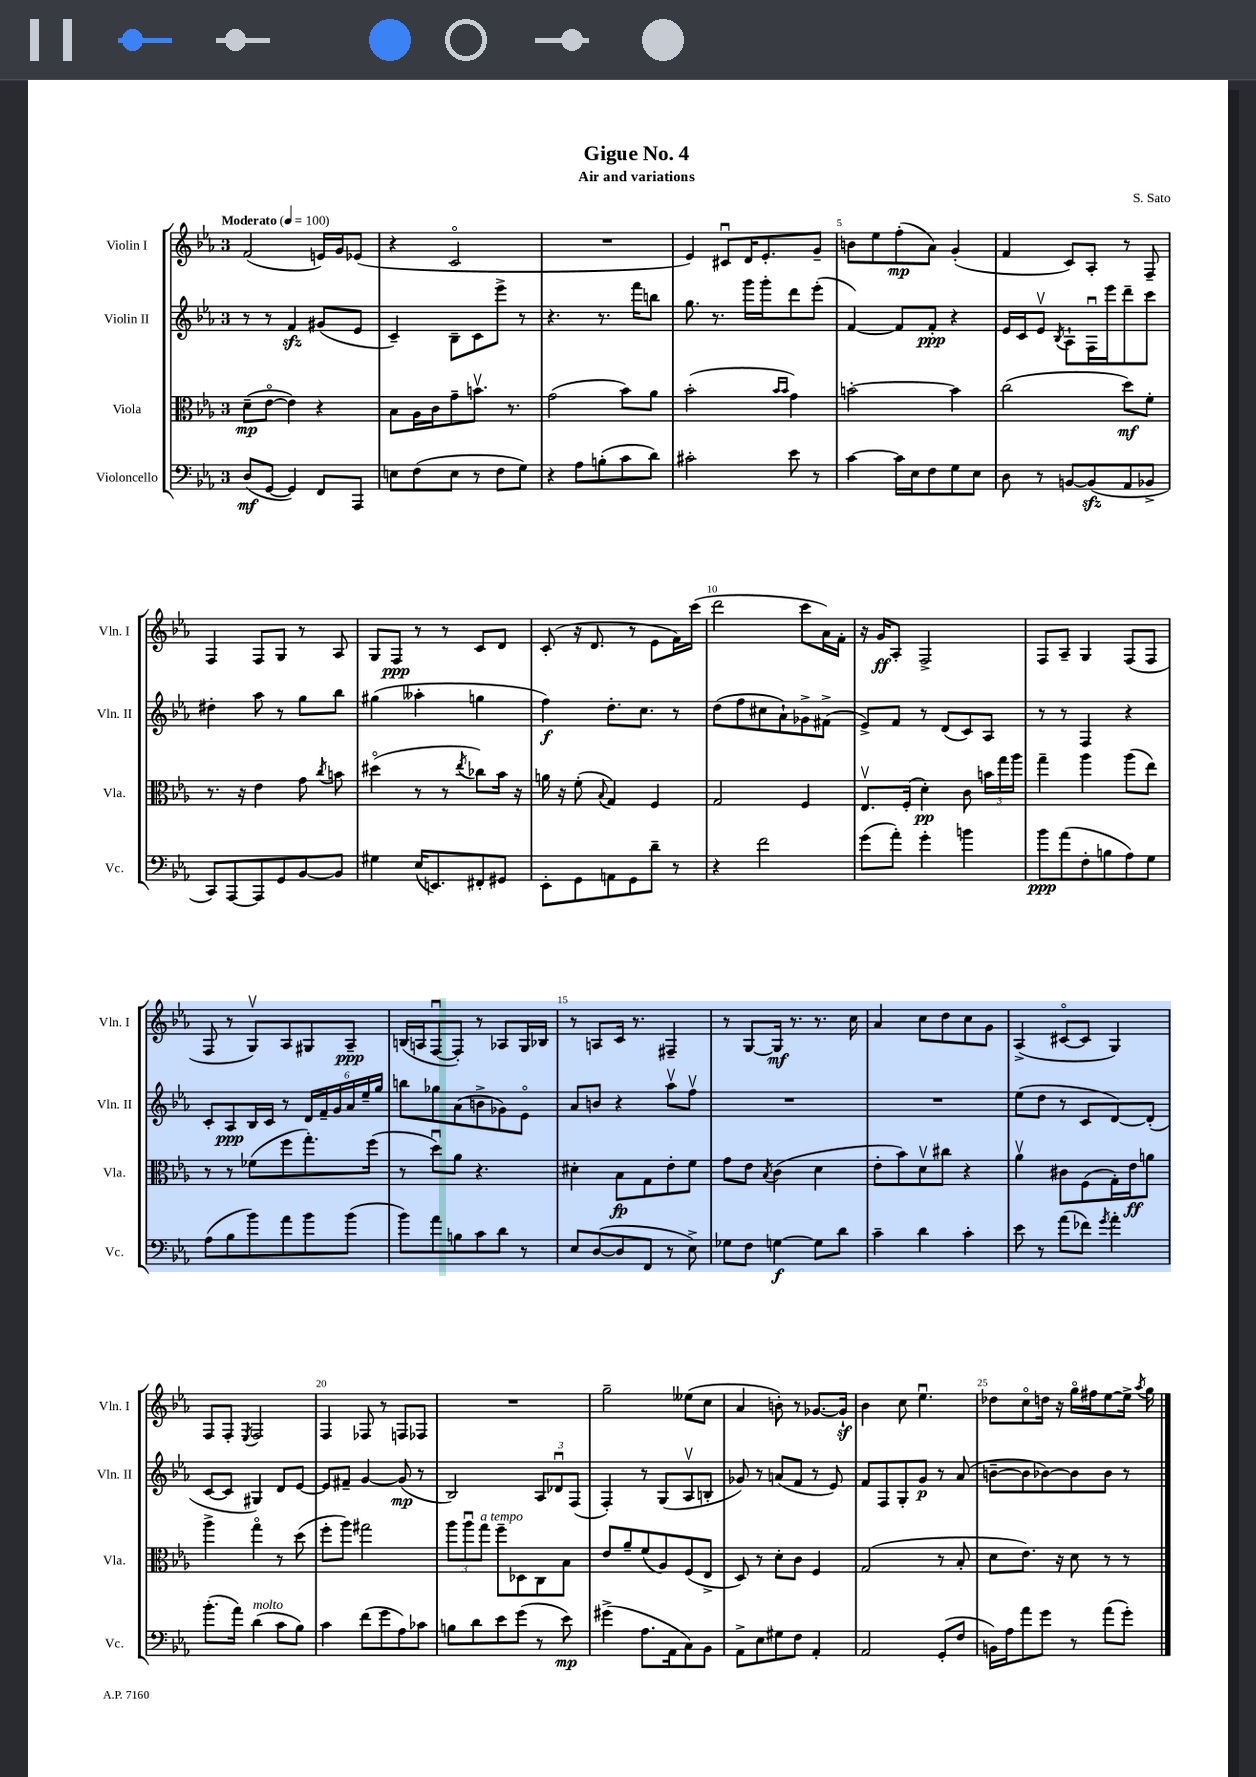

**kern	**dynam	**kern	**dynam	**kern	**dynam	**kern	**dynam
*part4	*part4	*part3	*part3	*part2	*part2	*part1	*part1
*staff4	*staff4	*staff3	*staff3	*staff2	*staff2	*staff1	*staff1
*I"Violoncello	*	*I"Viola	*	*I"Violin II	*	*I"Violin I	*
*I'Vc.	*	*I'Vla.	*	*I'Vln. II	*	*I'Vln. I	*
*clefF4	*	*clefC3	*	*clefG2	*	*clefG2	*
*k[b-e-a-]	*	*k[b-e-a-]	*	*k[b-e-a-]	*	*k[b-e-a-]	*
*M3/4	*	*M3/4	*	*M3/4	*	*M3/4	*
*MM100	*	*MM100	*	*MM100	*	*MM100	*
=1	=1	=1	=1	=1	=1	=1	=1
!	!	!	!	!	!	!LO:TX:a:B:t=Moderato	!
(8D/L	mf	(8d~\L	mp	8r	.	(2f/	.
[8GG/J	.	[8e-\J	.	8r	.	.	.
4GG/])	.	4e-\])	.	4fzz/	.	.	.
8FF/L	.	4r	.	(8g#X/L	.	16en/LL)	.
.	.	.	.	.	.	16g/J	.
8AAA-/J	.	.	.	8e-/J	.	(8e-X/J	.
=2	=2	=2	=2	=2	=2	=2	=2
8En\L	.	8B-\L	.	4c~/)	.	4r	.
(8F\	.	16A-\L	.	.	.	.	.
.	.	16c\J	.	.	.	.	.
8E\J	.	8g~\	.	8B-~\L	.	2c/	.
8r	.	8.bnv\J	.	8c\	.	.	.
8F\L	.	.	.	8eee-^\J	.	.	.
.	.	8.r	.	.	.	.	.
8G\J)	.	.	.	8r	.	.	.
=3	=3	=3	=3	=3	=3	=3	=3
4r	.	(2g\	.	4.r	.	2.r	.
8A-\L	.	.	.	.	.	.	.
(8Bn'\	.	.	.	8.r	.	.	.
8c\	.	8b-\L)	.	.	.	.	.
.	.	.	.	16fff\KL	.	.	.
8d\J)	.	8a-\J	.	8bbn\J	.	.	.
=4	=4	=4	=4	=4	=4	=4	=4
2c#X'\	.	(2b-'\	.	8.gg\	.	4e-/)	.
.	.	.	.	8.r	.	.	.
.	.	.	.	.	.	8c#Xu/L	.
.	.	.	.	16ggg\LL	.	16d/K	.
.	.	.	.	16ggg'\J	.	8.e-'/	.
.	.	16qqb-/LL	.	.	.	.	.
.	.	16qqb-/JJ	.	.	.	.	.
8e-\	.	4g\)	.	8ddd\	.	.	.
8r	.	.	.	(8eee-'\J	.	8g~/J	.
=5	=5	=5	=5	=5	=5	=5	=5
[4c\	.	[2bn'\	.	[4f/)	.	8bn\L	.
.	.	.	.	.	.	8ee-\	.
16c\LL]	.	.	.	8f/L]	.	(8ff'\	mp
16E-\J	.	.	.	.	.	.	.
8F\	.	.	.	8f'/J	ppp	8a-\J)	.
8G\	.	4b\]	.	4r	.	(4g'/	.
8E-\J	.	.	.	.	.	.	.
=6	=6	=6	=6	=6	=6	=6	=6
8D\	.	(2cc\	.	16e-/LL	.	4f/	.
.	.	.	.	16c/J	.	.	.
8r	.	.	.	8e-v/J	.	.	.
.	.	.	.	8qB-/	.	.	.
[8BBn/L	.	.	.	8A-`\L	.	8c/L)	.
(8BBzz/]	.	.	.	16Fu\L	.	8A-'/J	.
.	.	.	.	16eee-\J	.	.	.
8AA-/	.	8dd\L)	mf	8ddd~\	.	8r	.
8BB-X^/J	.	8f'\J	.	8ccc\J	.	8F~/	.
!!LO:LB:g=z
=7	=7	=7	=7	=7	=7	=7	=7
8CC/L)	.	8.r	.	4dd#X'\	.	4F/	.
[8AAA-/	.	.	.	.	.	.	.
.	.	16r	.	.	.	.	.
8AAA-/]	.	4e-\	.	8aa-\	.	8F/L	.
8GG/	.	.	.	8r	.	8G/J	.
[8BB-/	.	8g\	.	8gg\L	.	8r	.
.	.	8qcc/	.	.	.	.	.
8BB-/J]	.	8bn\	.	8bb-\J	.	8A-/	.
=8	=8	=8	=8	=8	=8	=8	=8
4G#X\	.	(4dd#X\	.	(4gg#X\	.	8G/L	.
.	.	.	.	.	.	8F/J	ppp
(16E-/KL	.	8r	.	4aa--X'\	.	8r	.
8.EEn/)	.	.	.	.	.	.	.
.	.	8r	.	.	.	8r	.
.	.	8qee-/	.	.	.	.	.
8FF#X'/	.	8cc-X\L)	.	4ggn\	.	8c/L	.
8GG#X/J	.	16b-\Jk	.	.	.	8d/J	.
.	.	16r	.	.	.	.	.
=9	=9	=9	=9	=9	=9	=9	=9
8EE-'\L	.	16an\	.	4ff\)	f	(8c'/	.
.	.	16r	.	.	.	.	.
8GG\	.	(8f'\	.	.	.	16r	.
.	.	.	.	.	.	8.d/	.
.	.	8qqB-/	.	.	.	.	.
8AAn\	.	4G/)	.	8.dd'\L	.	.	.
8GG\	.	.	.	.	.	8r	.
.	.	.	.	8.cc\J	.	.	.
8d~\J	.	4F/	.	.	.	8e-\L	.
8r	.	.	.	8r	.	16f\L)	.
.	.	.	.	.	.	(16ccc\JJ	.
=10	=10	=10	=10	=10	=10	=10	=10
4r	.	2G/	.	(8dd\L	.	2ddd\	.
.	.	.	.	8ff\	.	.	.
2f\	.	.	.	8cc#X\	.	.	.
.	.	.	.	8a-`\)	.	.	.
.	.	4F/	.	8g-X^\	.	8ccc\L	.
.	.	.	.	(8f#X^\J	.	16a-\L)	.
.	.	.	.	.	.	16f'\JJ	.
=11	=11	=11	=11	=11	=11	=11	=11
(8g\L	.	8.E-v/L	.	8e-^/L)	.	16r	.
.	.	.	.	.	.	16g/KL	ff
8a-'\J)	.	.	.	8f/J	.	8A-'/J	.
.	.	(16F'/Jk	.	.	.	.	.
4g'\	.	4d'\)	pp	8r	.	2F^/	.
.	.	.	.	(8d/L	.	.	.
4bn\	.	8c\	.	8c/)	.	.	.
.	.	24bn\LL	.	8A-/J	.	.	.
.	.	24gg\	.	.	.	.	.
.	.	24aa-\JJ	.	.	.	.	.
=12	=12	=12	=12	=12	=12	=12	=12
8b-\L	ppp	4gg~\	.	8r	.	8F/L	.
(8a-\	.	.	.	8r	.	8A-~/J	.
8F'\	.	4aa-\	.	4F/	.	4G/	.
8Bn\	.	.	.	.	.	.	.
8A-\)	.	(8aa-\L	.	4r	.	(8F/L	.
8G\J	.	8ee-\J)	.	.	.	8F/J	.
!!LO:LB:g=z
=13	=13	=13	=13	=13	=13	=13	=13
(8A-\L	.	8r	.	8c'/L	.	8F/	.
8B-\	.	8r	.	8A-/	ppp	8r	.
8b-\)	.	(8f-X\L	.	16B-/L	.	8Gv/L)	.
.	.	.	.	16c/JJ	.	.	.
8a-\	.	8ff\	.	8r	.	8A-/	.
8b-\	.	8.gg'\)	.	24d/LL	.	8G#X/	.
.	.	.	.	24f~/	.	.	.
.	.	.	.	24g/	.	.	.
(8b-\J	.	.	.	24a-/	.	8A-~/J	ppp
.	.	.	.	24ee-~/	.	.	.
.	.	(16ff\Jk	.	.	.	.	.
.	.	.	.	24gg/JJ	.	.	.
=14	=14	=14	=14	=14	=14	=14	=14
8b-\L)	.	8r	.	8bbn\L	.	(16Bn/LL	.
.	.	.	.	.	.	16An/J	.
8a-\	.	8ddu\L)	.	8gg-X\	.	[8Fu/	.
8Bn\	.	8a-\J	.	(8a-\	.	8F'/J])	.
8c\	.	4.r	.	8bn^\	.	8r	.
8d\J	.	.	.	8g-X\)	.	8A-X/L	.
8r	.	.	.	8e-\J	.	16G/L	.
.	.	.	.	.	.	16B-X/JJ	.
=15	=15	=15	=15	=15	=15	=15	=15
8E-/L	.	4d#X'\	.	8a-/L	.	8r	.
([8D/	.	.	.	8bn/J	.	8An/L	.
8D/]	.	8B-\L	fp	4r	.	16c/Jk	.
.	.	.	.	.	.	8.r	.
8FF/J	.	8G\	.	.	.	.	.
8r	.	8e-'\	.	8aa-v\L	.	4F#X~/	.
8E-^\)	.	8f\J	.	8ffv\J	.	.	.
=16	=16	=16	=16	=16	=16	=16	=16
8G-X\L	.	8g\L	.	2.r	.	8r	.
8F\J	.	8e-\J	.	.	.	[8G/L	.
.	.	8qB-/	.	.	.	.	.
[4Gn\	f	(4c\	.	.	.	16G/Jk]	mf
.	.	.	.	.	.	8.r	.
8G\L]	.	4d\	.	.	.	8.r	.
8d\J	.	.	.	.	.	.	.
.	.	.	.	.	.	16cc\	.
=17	=17	=17	=17	=17	=17	=17	=17
4c~\	.	8e-'\L	.	2.r	.	4a-/	.
.	.	8b-\)	.	.	.	.	.
4d\	.	8dv\	.	.	.	8cc\L	.
.	.	8cc#X\J	.	.	.	8dd\	.
4c'\	.	4r	.	.	.	8cc\	.
.	.	.	.	.	.	8g\J	.
=18	=18	=18	=18	=18	=18	=18	=18
8e-\	.	4a-v\	.	(8ee-\L	.	(4A-^/	.
8r	.	.	.	8dd\J	.	.	.
(8a-\L	.	8c#X\L	.	8r	.	[8c#X/L	.
8f-X\J)	.	(8F\	.	8c/L	.	8c#/J]	.
8qg/	.	.	.	.	.	.	.
4a-'\	.	16G'\L)	.	[8d/)	.	4G/)	.
.	.	16e-\J	ff	.	.	.	.
.	.	8an\J	.	(8d'/J]	.	.	.
!!LO:LB:g=z
=19	=19	=19	=19	=19	=19	=19	=19
(8.b-'\L	.	4aa-^\	.	[8c/L	.	8F/L	.
.	.	.	.	8c/J]	.	8F'/J	.
16a-\Jk)	.	.	.	.	.	.	.
.	.	.	.	.	.	8qE-/	.
!LO:TX:a:i:t=molto	!	!	!	!	!	!	!
(4d\	.	4gg\	.	4G#X/)	.	2F/	.
8c\L	.	8r	.	8d/L	.	.	.
8B-\J)	.	(8dd\	.	[8e-/J	.	.	.
=20	=20	=20	=20	=20	=20	=20	=20
4c\	.	8ff'\L	.	8e-/L]	.	4F/	.
.	.	8aa-\J)	.	8f#X~/J	.	.	.
(8f\L	.	2gg#X\	.	[4g/	.	8F-X/	.
8g\	.	.	.	.	.	8r	.
8A-\)	.	.	.	(8g/]	mp	8Fn/L	.
8c-X\J	.	.	.	8r	.	8F-X/J	.
=21	=21	=21	=21	=21	=21	=21	=21
8Bn\L	.	12aa-\L	.	2B-/)	.	2.r	.
.	.	12aa-u\	.	.	.	.	.
8d\	.	.	.	.	.	.	.
!	!	!LO:TX:a:i:t=a tempo	!	!	!	!	!
.	.	12gg\J	.	.	.	.	.
8e-\	.	8ff~\L	.	.	.	.	.
(8g\J	.	8D-X\	.	.	.	.	.
8r	.	8C\	.	12A-/L	.	.	.
.	.	.	.	12d-Xu/	.	.	.
8e-\)	mp	8B-\J	.	.	.	.	.
.	.	.	.	(12F/J	.	.	.
=22	=22	=22	=22	=22	=22	=22	=22
(4g#X^\	.	8e-/L	.	4F'/)	.	2gg~\	.
.	.	8a-~/	.	.	.	.	.
8.A-\L	.	(8f/	.	8r	.	.	.
.	.	8A-/)	.	(8G/L	.	.	.
16AA-\k	.	.	.	.	.	.	.
8C\)	.	(8F/	.	8A-v/	.	(8ee--X\L	.
8BB-\J	.	8E-^/J	.	8Bn'/J	.	8cc\J	.
=23	=23	=23	=23	=23	=23	=23	=23
8AA-^\L	.	8D/)	.	8g-X/)	.	4a-/	.
8E-\	.	8r	.	8r	.	.	.
8G#X\	.	8d'\L	.	(8an/L	.	8bn'\)	.
8F\J	.	8c\J	.	8f/J	.	8r	.
4AA-'/	.	4F/	.	8r	.	[8.g-X/L	.
.	.	.	.	8e-/)	.	.	.
.	.	.	.	.	.	16g-z`/Jk]	.
=24	=24	=24	=24	=24	=24	=24	=24
2AA-/	.	(2G/	.	8f/L	.	4b-\	.
.	.	.	.	8F/	.	.	.
.	.	.	.	8G'/	.	8cc\	.
.	.	.	.	8g/J	p	4.ee-u\	.
(8GG'/L	.	8r	.	8r	.	.	.
8F/J	.	8B-'/	.	(8a-/	.	.	.
=25	=25	=25	=25	=25	=25	=25	=25
16BBn\LL)	.	8d\L	.	[8bn~\L	.	8dd-X\L	.
16A-\J	.	.	.	.	.	.	.
8a-\	.	8.e-\J)	.	8b\]	.	8cc\	.
8g\J	.	.	.	[8b-X\)	.	16ddn\Jk	.
.	.	16r	.	.	.	16r	.
8r	.	8d\	.	8b-\]	.	16gg\LL	.
.	.	.	.	.	.	16ff#X\J	.
(8a-\L	.	8r	.	8b-\J	.	[8ee-\	.
8g'\J)	.	8r	.	8r	.	16ee-^\Jk]	.
.	.	.	.	.	.	8qaa-/	.
.	.	.	.	.	.	16gg\	.
==	==	==	==	==	==	==	==
*-	*-	*-	*-	*-	*-	*-	*-
